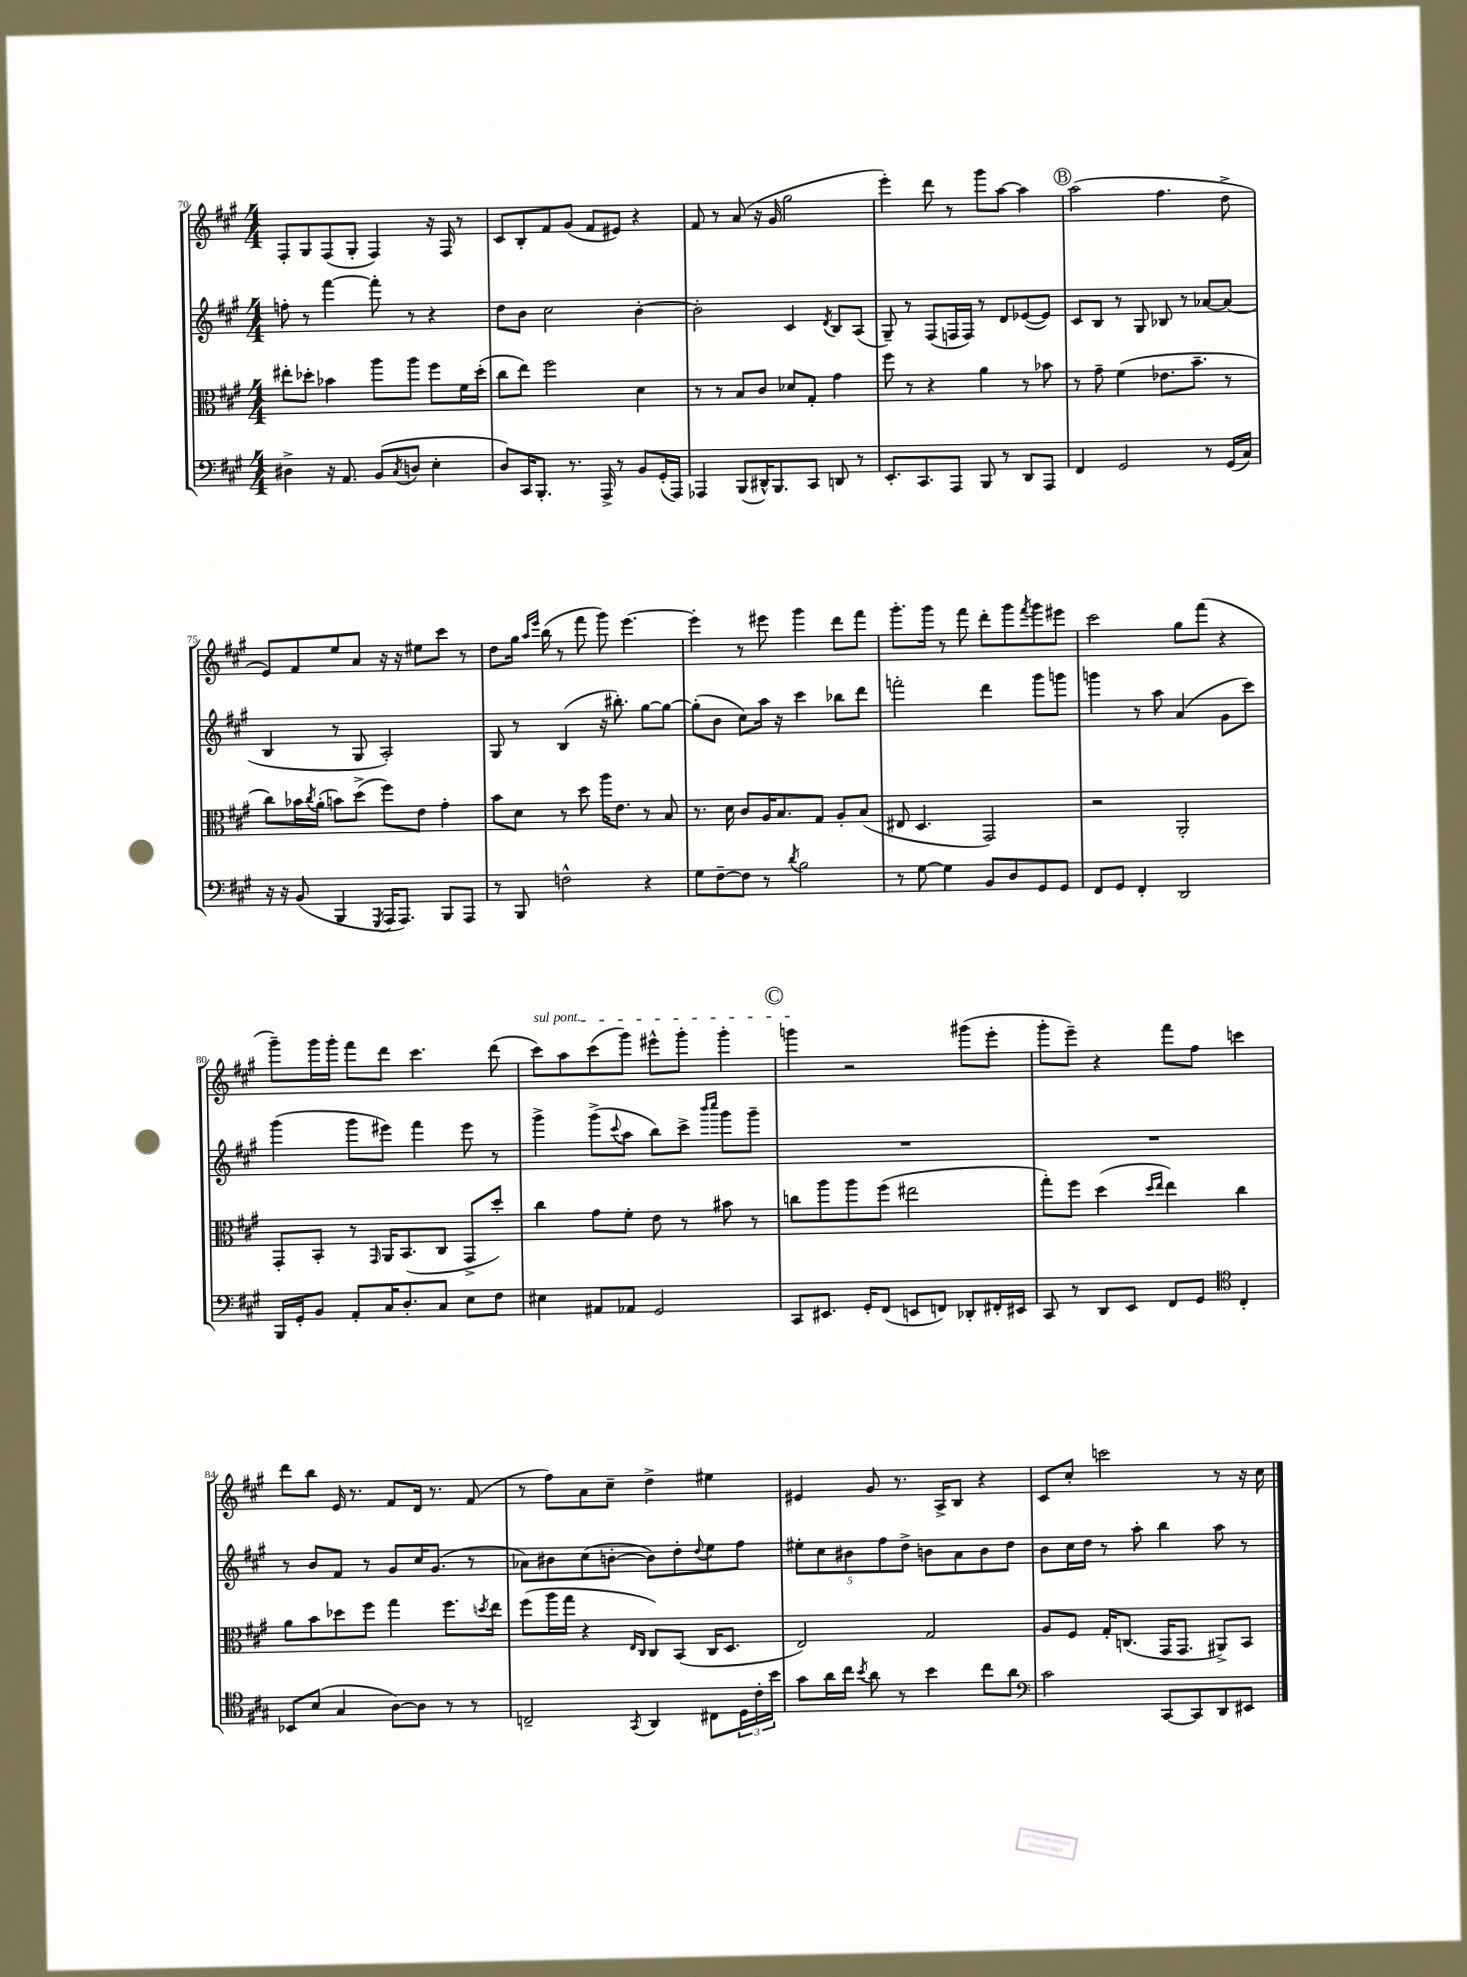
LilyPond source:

<<
\new StaffGroup <<
\new Staff = "s0" {
    \clef treble \key a \major \numericTimeSignature \time 4/4
    fis8-. gis8 fis8( gis8-. fis4) r16 fis16 r8 |
    cis'8 b8-. fis'8 gis'8( fis'8 eis'8) r4 |
    fis'8 r8 a'8( r16 gis'16 gis''2 |
    e'''4-.) d'''8 r8 gis'''8 a''8~ a''4 |
    \mark \markup { \circle "B" } a''2( fis''4. d''8-> |
    e'8) fis'8 e''8 a'8 r16 r16 eis''8 cis'''8 r8 |
    d''8 gis''16 \grace { a''16 e'''16 } b''16( r8 fis'''8 gis'''8) e'''4.~ |
    e'''4-. r8 eis'''8 gis'''4 d'''8 fis'''8 |
    gis'''8.-. gis'''16 r8 fis'''8 d'''8-. gis'''8 \acciaccatura { fis'''8 } gis'''8 eis'''8 |
    cis'''2 gis''8 fis'''8( r4 |
    gis'''8--) gis'''16 gis'''16-. fis'''8 d'''8 cis'''4. d'''8( |
    \once \override TextSpanner.bound-details.left.text = \markup { \italic "sul pont." } cis'''8\startTextSpan) a''8 cis'''8( gis'''8) eis'''8-^ gis'''8-. gis'''4-. |
    \mark \markup { \circle "C" } g'''4\stopTextSpan r2 gis'''8( e'''8-. |
    gis'''8-. e'''8--) r4 fis'''8 fis''8 c'''4 |
    d'''8 b''8 e'16 r8. fis'8 d'16 r8. fis'8( |
    r8 fis''8) a'8 cis''8-- d''4-> eis''4 |
    eis'4 gis'8 r8. a16-> b8 r4 |
    cis'8 cis''8-. c'''2 r8 r16 cis''16 \bar "|." |
}
\new Staff = "s1" {
    \clef treble \key a \major \numericTimeSignature \time 4/4
    f''8-. r8 fis'''4~ fis'''8-. r8 r4 |
    d''8 b'8 cis''2 b'4~-. |
    b'2-. cis'4 \acciaccatura { d'8 } b8 a8( |
    gis8--) r8 fis8( f16 f16) r8 d'8 ees'8~( ees'8) |
    \mark \markup { \circle "B" } cis'8 b8 r8 gis8 bes8 r8 aes'8~ aes'8( |
    b4 r8 gis8 a2-.) |
    gis8 r8 b4( r16 bis''8.-.) gis''8~ gis''8~ |
    gis''8-.( b'8 cis''8) a''16 r16 cis'''4 bes''8 d'''8 |
    f'''2-. d'''4 gis'''8 g'''8 |
    g'''4 r8 a''8 a'4( gis'8 cis'''8) |
    gis'''4( gis'''8 eis'''8) fis'''4 eis'''8 r8 |
    gis'''4-> gis'''8->( \appoggiatura { cis'''8 } a''8 b''8) cis'''8-> \grace { b'''16 cis''''16 } gis'''8 gis'''8-- |
    \mark \markup { \circle "C" } R1 |
    R1 |
    r8 b'8 fis'8 r8 gis'8 cis''16 gis'8.( r8 |
    aes'8) bis'8 cis''8( b'8~-. b'8) d''8-. \appoggiatura { d''8 } e''8 fis''8 |
    \tuplet 5/4 { eis''8-. cis''8 bis'8 fis''8 d''8-> } b'8 a'8 b'8 d''8 |
    b'8 cis''16 d''16 r8 a''8-. b''4 a''8 r8 \bar "|." |
}
\new Staff = "s2" {
    \clef alto \key a \major \numericTimeSignature \time 4/4
    eis''8-. des''8-. bes'4 a''8 a''8 fis''8 fis'16 des''16-.( |
    cis''8 e''8) fis''2 d'4 |
    r8 r8 b8 cis'8 des'8 gis8-. gis'4 |
    fis''8 r8 r4 a'4 r8 bes'8 |
    \mark \markup { \circle "B" } r8 gis'8-- fis'4( ees'8. b'8.-- r8 |
    cis''8) bes'16 \acciaccatura { cis''8 } a'16-.( b'8) d''8->( fis''8) e'8 gis'4-. |
    b'8 d'8 r8 d''8 a''16 e'8. r8 b8 |
    r8. d'16 cis'8 a16 b8. gis8 a8-. b8( |
    eis8 d4. gis,2) |
    r2 a,2-. |
    gis,8-. b,8-. r8 \grace { gis,16 } a,16 b,8.( cis8 gis,8-> d''8-.) |
    cis''4 gis'8 fis'8-. e'8 r8 bis'8 r8 |
    \mark \markup { \circle "C" } c''8 a''8 a''8 fis''8( eis''2 |
    gis''8-.) fis''8 d''4( \grace { d''16 e''16 } e''4) cis''4 |
    a'8 b'8 des''8 fis''8 gis''4 fis''8. \acciaccatura { d''8 } e''16 |
    fis''8( a''16 gis''16 r4 \grace { e16 cis16 } cis8) b,8( cis16 d8. |
    e2) gis2 |
    a8 fis8 gis16-. c8.( gis,16 gis,8. ais,8->) b,8 \bar "|." |
}
\new Staff = "s3" {
    \clef bass \key a \major \numericTimeSignature \time 4/4
    dis4-> r16 a,8. b,8( \acciaccatura { cis8 } d8 e4-. |
    d8) cis,16 b,,8.-. r8. a,,16-> r8 b,8 gis,16-.( a,,16) |
    aes,,4 b,,8( dis,16-^) b,,8. cis,8 d,8 r8 |
    e,8.-. cis,8. a,,8 b,,8 r8 d,8 a,,8 |
    \mark \markup { \circle "B" } fis,4 gis,2 r8 gis,16( cis16) |
    r16 r16 b,8( b,,4 \acciaccatura { gis,,8 } a,,16 a,,8.) b,,8 a,,8 |
    r8 b,,8 f2-^ r4 |
    gis8 fis8~-- fis8 r8 \acciaccatura { d'8 } b2 |
    r8 gis8~ gis4 b,8 d8 gis,8 gis,8 |
    fis,8 gis,8 fis,4-. d,2 |
    b,,16 gis,16-. b,8 a,8-. cis16 d8.-. cis8 e8 fis8 |
    eis4 ais,8 aes,8 gis,2 |
    \mark \markup { \circle "C" } cis,8 eis,8. gis,16-. fis,8( e,8 f,8) des,8-. fis,16-. eis,16 |
    cis,8 r8 d,8 e,8 fis,8 gis,8 \clef tenor cis4-. |
    bes,8 b8( gis4 a8~) a8 r8 r8 |
    c2-- \acciaccatura { gis,8 } a,4 cis8 \tuplet 3/2 { d16 cis'16-. b'16 } |
    gis'8 a'16 cis''16 \acciaccatura { b'8 } a'8 r8 b'4 cis''8 a'8 |
    \clef bass cis'2 cis,8~ cis,8 d,8 eis,8 \bar "|." |
}
>>
>>
\layout { \context { \Score currentBarNumber = #70 } }
